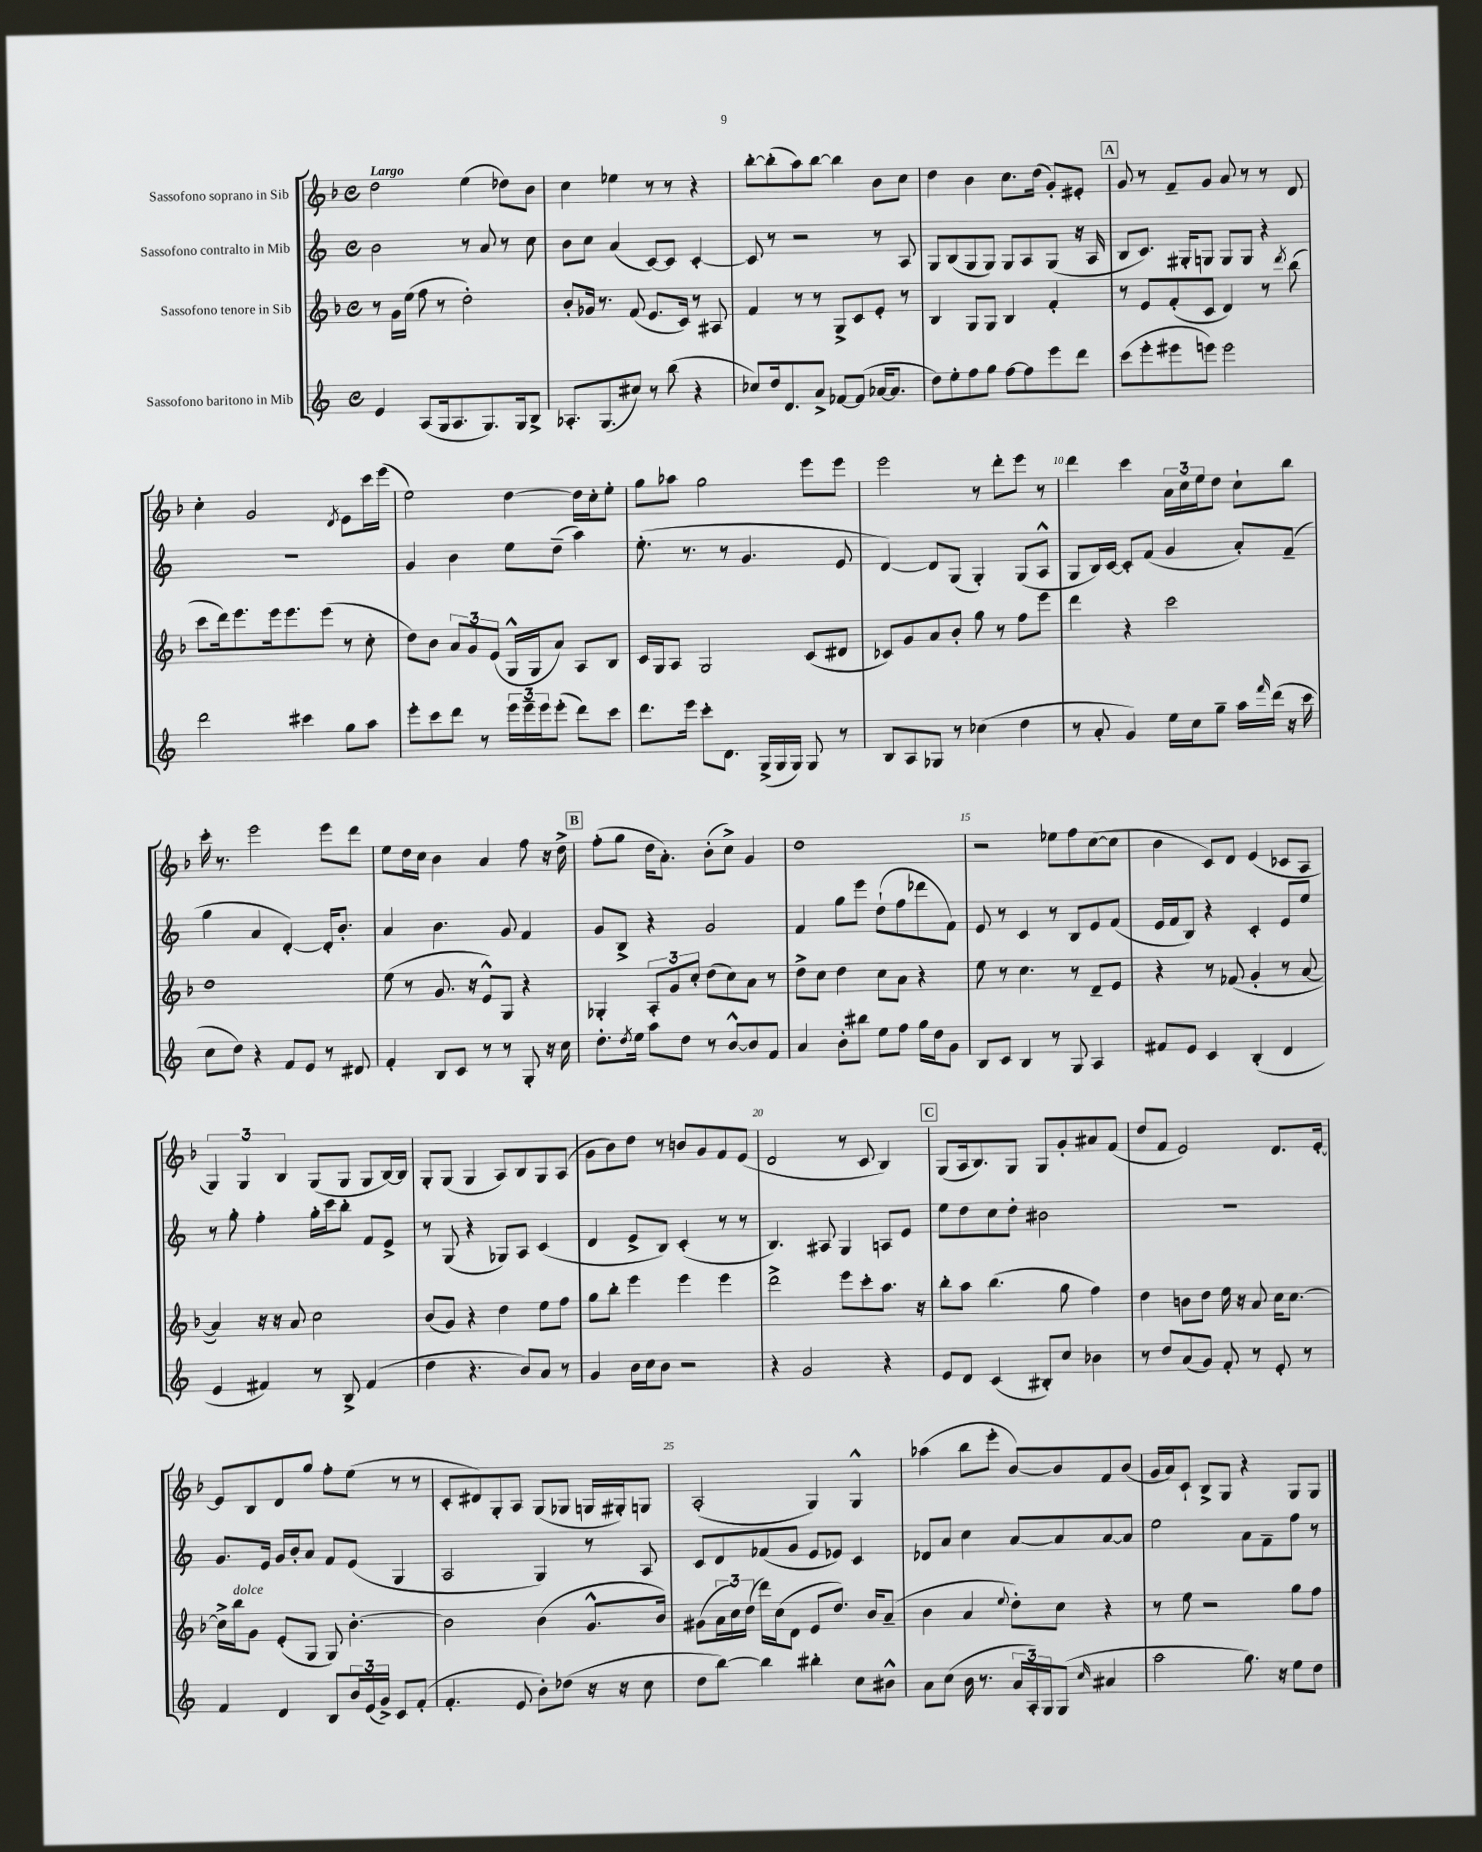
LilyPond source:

<<
\new StaffGroup <<
\new Staff = "s0" \with { instrumentName = "Sassofono soprano in Sib" } {
    \clef treble \key f \major \defaultTimeSignature \time 4/4 \tempo "Largo"
    d''2 e''4( des''8) bes'8 |
    c''4 ees''4 r8 r8 r4 |
    bes''8~-. bes''8-.( a''8) bes''8~ bes''4 bes'8 c''8 |
    d''4 bes'4 c''8. d''16( g'8-.) eis'8-. |
    \mark \markup { \box "A" } g'8 r8 f'8-- g'8 a'8 r8 r8 d'8 |
    c''4-. g'2 \acciaccatura { d'8 } e'8 c'''16 e'''16( |
    e''2) d''4~ d''16 c''16-. e''8-. |
    g''8 aes''8 g''2 e'''8 e'''8 |
    e'''2 r8 d'''8-. e'''8 r8 |
    d'''4 c'''4 \tuplet 3/2 { a'16 c''16 e''16 } d''8 c''8-! bes''8 |
    c'''16-. r8. e'''2 e'''8 d'''8 |
    e''8 d''16 c''16 bes'4 a'4 f''8 r16 d''16-> |
    \mark \markup { \box "B" } f''8-.( g''8 d''16 a'8.-.) bes'8-.( c''8->) g'4 |
    d''1 |
    r2 ees''8 f''8 c''8~( c''8 |
    bes'4 c'8) d'8 e'4( ces'8 a8 |
    \tuplet 3/2 { g4) g4 bes4 } g8( g8 g8 bes16~) bes16 |
    g8-. g8( g4 a8) bes8 g8 a8( |
    g'8 bes'8) d''8 r8 b'8 g'8 f'8 e'8( |
    d'2 r8 c'8 bes4) |
    \mark \markup { \box "C" } g8( a16 bes8.) g8 g8 g'8-. ais'8 f'8( |
    d''8 f'8 e'2) d'8. e'16~-. |
    e'8 bes8 d'8 g''8 f''8-. e''8( r8 r8 |
    c'8-. dis'8) g8-. a8 g8( ges8 g16 gis16-.) g8 |
    a2-.( g4) g4-^ |
    aes''4( bes''8 e'''8-. bes'8~) bes'8 f'8 bes'8( |
    g'16 a'16) c'8-! bes8-> g8 r4 g8 g8 \bar "|." |
}
\new Staff = "s1" \with { instrumentName = "Sassofono contralto in Mib" } {
    \clef treble \key c \major \defaultTimeSignature \time 4/4
    b'2 r8 a'8 r8 c''8 |
    b'8 c''8 a'4( c'8~) c'8 c'4~-. |
    c'8 r8 r2 r8 a8 |
    g8 b8( g8 g8) g8 a8 g8( r16 a16 |
    \mark \markup { \box "A" } b8 c'8.) gis16-. g8 g8 g8 r4 |
    R1 |
    g'4 b'4 e''8 d''8--( a''4) |
    e''8.-.( r8. r8 g'4. e'8 |
    d'4~) d'8 g8( g4-.) g8( a8-^ |
    g8 b16) c'16~ c'8-. f'8( g'4 a'8-.) f'8--( |
    g''4 a'4 d'4~-.) d'16-. b'8.-. |
    a'4 b'4. g'8 f'4 |
    \mark \markup { \box "B" } g'8 b8-> r4 g'2 |
    f'4 g''8 e'''8 d''8-!( f''8 des'''8 f'8) |
    e'8 r8 c'4 r8 b8 e'8 f'8( |
    e'16 f'16 b8) r4 c'4-. e'8 e''8 |
    r8 g''8-. f''4-. g''16-. c'''16 b''8-. f'8 e'8-> |
    r8 g8( r4 ges8) a8 c'4( |
    d'4 e'8-> b8) c'4-.( r8 r8 |
    b4.) ais8 g4 a8 e'8 |
    \mark \markup { \box "C" } e''8 d''8 c''8 d''8-. bis'2 |
    R1 |
    g'8. e'16 g'16 b'16-. a'8 f'8 e'8( g4 |
    a2 g4) r8 a8 |
    c'8 d'8 fes'8( g'8 e'8 ees'8) c'4 |
    des'8 a'8 c''4 a'8~ a'8 a'8~ a'8 |
    e''2 a'8 f'8-- f''8 r8 \bar "|." |
}
\new Staff = "s2" \with { instrumentName = "Sassofono tenore in Sib" } {
    \clef treble \key f \major \defaultTimeSignature \time 4/4
    r8 g'16 e''16( f''8 r8 d''2-.) |
    bes'8-. ges'16 r8. f'8( e'8. c'16) r8 ais8 |
    f'4 r8 r8 g8-> c'8 e'8-. r8 |
    bes4 g8 g8 bes4 f'4-. |
    \mark \markup { \box "A" } r8 e'8 f'8-.( c'8 d'4) r8 \acciaccatura { d'''8 } bes''8( |
    c'''8 d'''16) e'''8. e'''16 e'''8. e'''8( r8 c''8-. |
    d''8) bes'8 \tuplet 3/2 { a'8 g'8 e'8( } g16-^ g16 a'8) a8 bes8 |
    c'16 g16 a8 g2 c'8( dis'8 |
    ces'8) g'8 a'8 bes'8-. g''8 r8 f''8 e'''8 |
    d'''4 r4 c'''2 |
    d''1 |
    e''8( r8 g'8. r16 e'8-^) g8 r4 |
    \mark \markup { \box "B" } ges4-. \tuplet 3/2 { a8-. g'8 c''8-. } d''8( c''8) a'8 r8 |
    d''8-> c''8 d''4 c''8 a'8 r4 |
    e''8 r8 c''4. r8 d'8-- e'8 |
    r4 r8 fes'8( g'4-. r8 a'8~ |
    a'4) r16 r16 a'8 c''2 |
    bes'8( g'8) r4 d''4 e''8 f''8 |
    g''8 bes''8-. e'''4 e'''4 e'''4 |
    d'''2-> e'''8 c'''8-. a''8. r16 |
    \mark \markup { \box "C" } bes''8-. a''8 bes''4.( g''8 f''4) |
    d''4 b'8 d''8 e''16 r16 a'8 c''16 c''8.~ |
    c''16-> bes''16^\markup { \italic "dolce" } g'8 e'8-.( g8 g8) bes'4.~-. |
    bes'2 bes'4( g'8.-^ bes'16) |
    gis'8( \tuplet 3/2 { a'16 c''16) d''16( } d'''16) c''16( d'8 e'8 d''8.) bes'16 a'8--( |
    bes'4 a'4 \appoggiatura { e''8 } d''8-.) c''8 r4 |
    r8 e''8 r2 g''8 f''8 \bar "|." |
}
\new Staff = "s3" \with { instrumentName = "Sassofono baritono in Mib" } {
    \clef treble \key c \major \defaultTimeSignature \time 4/4
    e'4 a8( g16 a8. g8.) g16 b8-> |
    aes8.-. g8.( cis''8) r8 b''8( r4 |
    ces''8) d''16 d'8. a'8-> fes'8~ fes'8( aes'16~ aes'8. |
    d''8) e''8-. f''8 g''8 f''8~ f''8 e'''8 d'''8 |
    \mark \markup { \box "A" } c'''8( e'''8-. eis'''8 e'''8) e'''2 |
    d'''2 cis'''4 g''8 a''8 |
    e'''8-. c'''8 d'''8 r8 \tuplet 3/2 { e'''16 e'''16-- e'''16 } e'''8-.( d'''8) c'''8 |
    d'''8. e'''16 c'''8-. d'8. g16->( g16 g16) g8 r8 |
    b8 a8 ges8 r8 ces''4( d''4 |
    r8 a'8-. g'4) e''16 c''16 g''8-- a''16 \grace { f'''16 } d'''16( r16 c'''16 |
    c''8 d''8) r4 f'8 e'8 r8 dis'8 |
    f'4-. b8 c'8 r8 r8 g8-. r16 c''16 |
    \mark \markup { \box "B" } d''8.-. \acciaccatura { d''8 } e''16 a''8 d''8 r8 b'8~-^ b'8 f'8 |
    a'4 b'8-. bis''8 e''8 f''8 g''16 d''16 g'8 |
    b8 c'8 b4 r8 g8 a4 |
    fis'8 e'8 c'4 b4-.( d'4 |
    e'4 fis'4) r8 b8-> fis'4( |
    d''4 r4. b'8) a'8 r8 |
    g'4 b'16 c''16 b'8 r2 |
    r4 g'2 r4 |
    \mark \markup { \box "C" } e'8 d'8 c'4( bis8-.) c''8 bes'4 |
    r8 d''8 a'8( g'8) f'8-. r8 e'8-. r8 |
    f'4 d'4 b8 \tuplet 3/2 { b'16 e'16( g'16->) } c'8 f'8-.( |
    f'4.-. e'8 b'8-.) des''8( r16 r16 c''8 |
    d''8 b''8~) b''4 bis''4-. c''8 bis'8-^ |
    a'8 c''8( b'16 r8. \tuplet 3/2 { a'16 a16-.) g16 } g8( \grace { c''16 } ais'4 |
    a''2 g''8.) r16 e''8 d''8 \bar "|." |
}
>>
>>
\layout { \context { \Score \override BarNumber.break-visibility = ##(#f #t #t) barNumberVisibility = #(every-nth-bar-number-visible 5) } }
